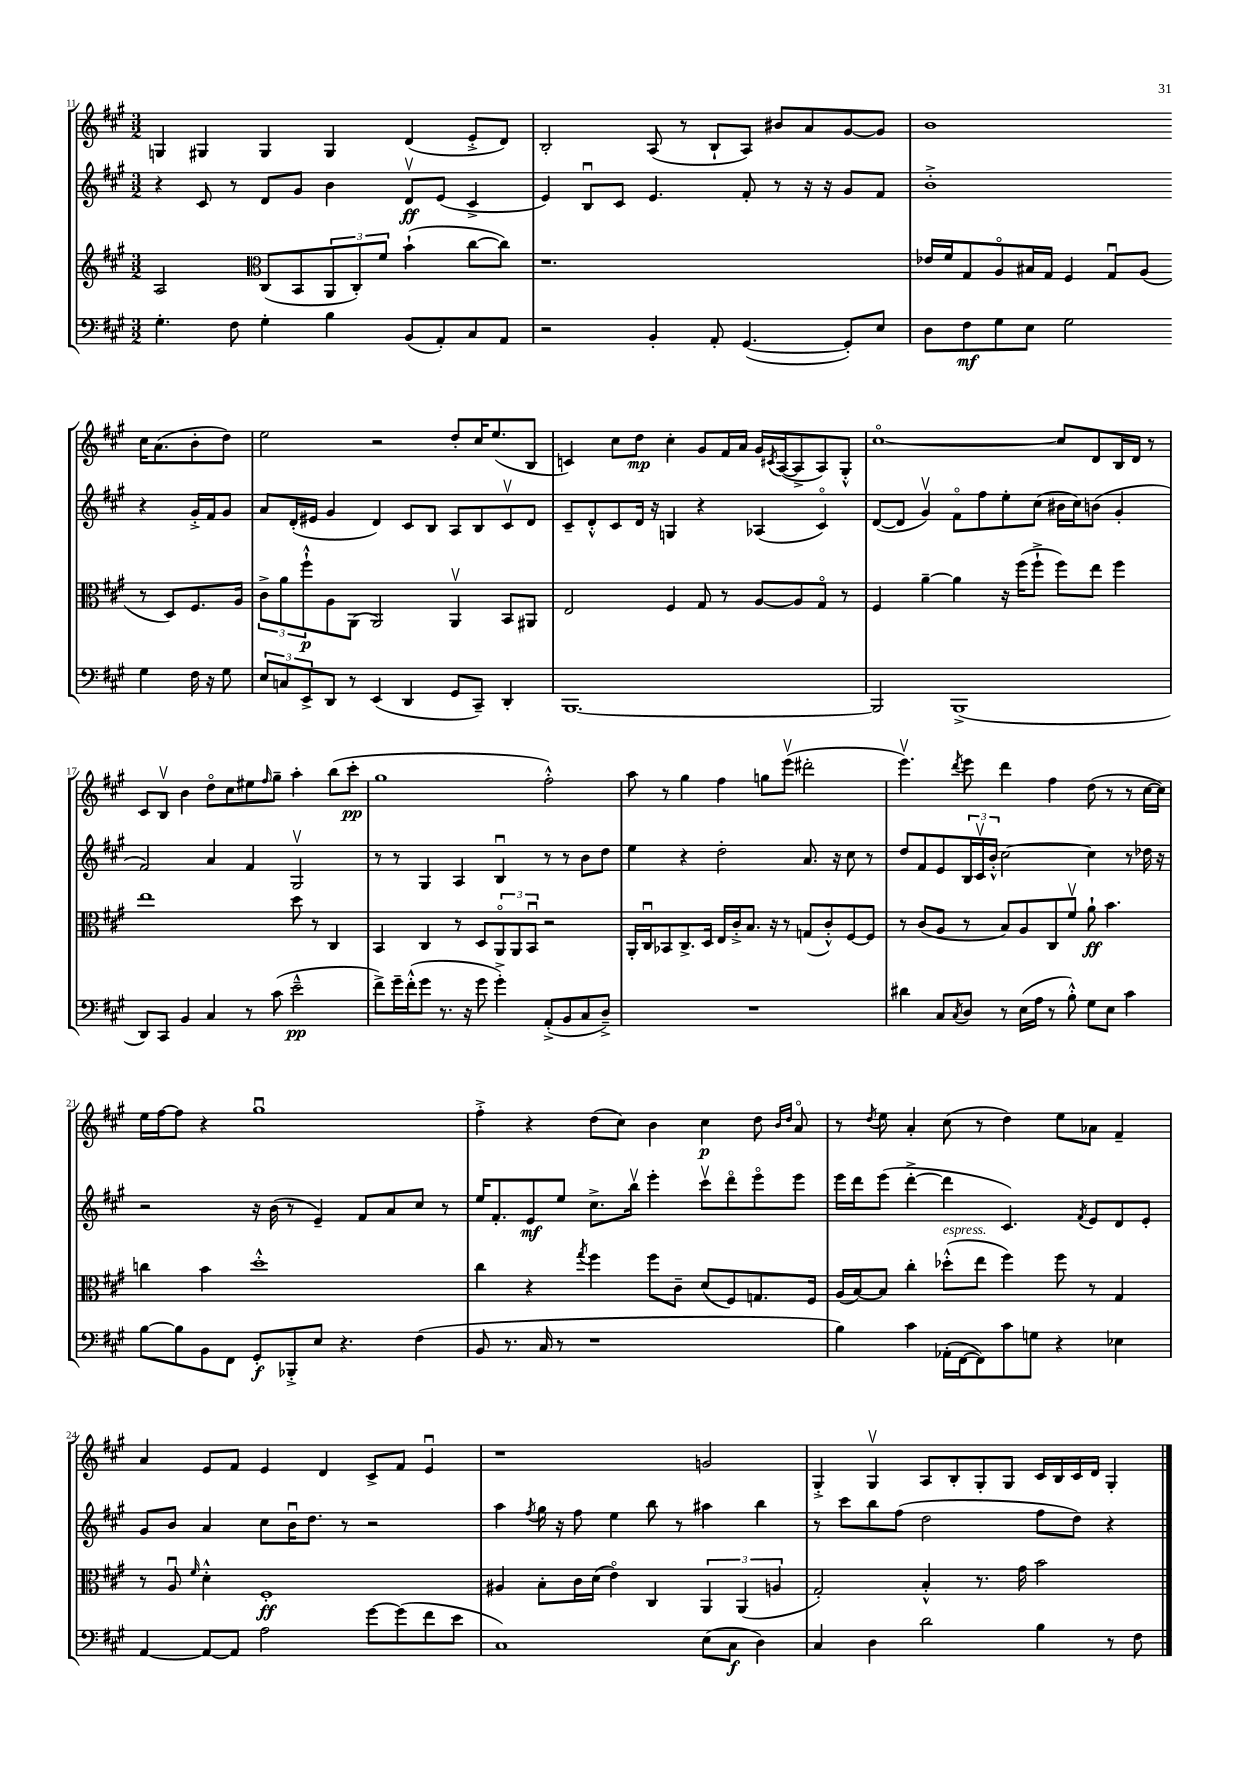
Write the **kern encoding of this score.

**kern	**dynam	**kern	**dynam	**kern	**dynam	**kern	**dynam
*part4	*part4	*part3	*part3	*part2	*part2	*part1	*part1
*staff4	*staff4	*staff3	*staff3	*staff2	*staff2	*staff1	*staff1
*clefF4	*	*clefG2	*	*clefG2	*	*clefG2	*
*k[f#c#g#]	*	*k[f#c#g#]	*	*k[f#c#g#]	*	*k[f#c#g#]	*
*M3/2	*	*M3/2	*	*M3/2	*	*M3/2	*
=11	=11	=11	=11	=11	=11	=11	=11
4.G#'\	.	2A/	.	4r	.	4Gn/	.
.	.	.	.	8c#/	.	4G#X/	.
8F#\	.	.	.	8r	.	.	.
*	*	*clefC3	*	*	*	*	*
4G#'\	.	(8C#/L	.	8d/L	.	4G#/	.
.	.	8BB/	.	8g#/J	.	.	.
4B\	.	12AA/	.	4b\	.	4G#/	.
.	.	12C#'/)	.	.	.	.	.
.	.	12f#/J	.	.	.	.	.
(8BB/L	.	(4b`\	.	8dv/L	ff	(4d/	.
8AA'/)	.	.	.	(8e/J	.	.	.
8C#/	.	[8cc#\L	.	4c#^/	.	8e'^/L	.
8AA/J	.	8cc#\J])	.	.	.	8d/J)	.
=12	=12	=12	=12	=12	=12	=12	=12
2r	.	1.r	.	4e/)	.	2B'/	.
.	.	.	.	8Bu/L	.	.	.
.	.	.	.	8c#/J	.	.	.
4BB'/	.	.	.	4.e/	.	(8A/	.
.	.	.	.	.	.	8r	.
8AA'/	.	.	.	.	.	8B`/L	.
([4.GG#/	.	.	.	8f#'/	.	8A/J)	.
.	.	.	.	8r	.	8b#X/L	.
.	.	.	.	16r	.	8a/	.
.	.	.	.	16r	.	.	.
8GG#'/L])	.	.	.	8g#/L	.	[8g#/	.
8E/J	.	.	.	8f#/J	.	8g#/J]	.
=13	=13	=13	=13	=13	=13	=13	=13
8D\L	.	16e-X/LL	.	1b'^	.	1b	.
.	.	16f#/J	.	.	.	.	.
8F#\	mf	8G#/	.	.	.	.	.
8G#\	.	8A/	.	.	.	.	.
8E\J	.	16B#X/L	.	.	.	.	.
.	.	16G#/JJ	.	.	.	.	.
2G#\	.	4F#/	.	.	.	.	.
.	.	8G#u/L	.	.	.	.	.
.	.	(8A/J	.	.	.	.	.
4G#\	.	8r	.	4r	.	16cc#\KL	.
.	.	.	.	.	.	(8.a\	.
.	.	8D/L)	.	.	.	.	.
16F#\	.	8.F#/	.	16g#'^/LL	.	8b'\	.
16r	.	.	.	16f#/J	.	.	.
8G#\	.	.	.	8g#/J	.	8dd\J)	.
.	.	16A/Jk	.	.	.	.	.
!!LO:LB:g=z
=14	=14	=14	=14	=14	=14	=14	=14
12E/L	.	12c#^\L	.	8a/L	.	2ee\	.
12Cn/	.	12a\	.	.	.	.	.
.	.	.	.	(16d'/L	.	.	.
12EE^/	.	12ff#`^^\	p	.	.	.	.
.	.	.	.	16e#X/JJ	.	.	.
8DD/J	.	8A\	.	4g#/	.	.	.
8r	.	(8AA\J	.	.	.	.	.
(4EE/	.	2AA/)	.	4d/)	.	2r	.
4DD/	.	.	.	8c#/L	.	.	.
.	.	.	.	8B/J	.	.	.
8GG#/L	.	4AAv/	.	8A/L	.	8dd'/L	.
8CC#~/J)	.	.	.	8B/	.	16cc#/K	.
.	.	.	.	.	.	(8.ee/	.
4DD'/	.	8BB/L	.	8c#v/	.	.	.
.	.	8AA#X/J	.	8d/J	.	8B/J	.
=15	=15	=15	=15	=15	=15	=15	=15
[1.BBB	.	2E/	.	8c#~/L	.	4cn/)	.
.	.	.	.	8d'^^/	.	.	.
.	.	.	.	8c#/	.	8cc#\L	.
.	.	.	.	16d/Jk	.	8dd\J	mp
.	.	.	.	16r	.	.	.
.	.	4F#/	.	4Gn/	.	4cc#'\	.
.	.	8G#/	.	4r	.	8g#/L	.
.	.	8r	.	.	.	16f#/L	.
.	.	.	.	.	.	16a/JJ	.
.	.	[8A/L	.	(4A-X/	.	16g#/LL	.
.	.	.	.	.	.	8qc#X/	.
.	.	.	.	.	.	([16A/J	.
.	.	8A/]	.	.	.	8A^/]	.
.	.	8G#/J	.	4c#/)	.	8A/)	.
.	.	8r	.	.	.	8G#'^^/J	.
=16	=16	=16	=16	=16	=16	=16	=16
2BBB/]	.	4F#/	.	([8d/L	.	[1cc#	.
.	.	.	.	8d/J]	.	.	.
.	.	[4a~\	.	4g#v/)	.	.	.
(1BBB^	.	4a\]	.	8f#\L	.	.	.
.	.	.	.	8ff#\	.	.	.
.	.	16r	.	8ee'\	.	.	.
.	.	(16ff#\KL	.	.	.	.	.
.	.	8ff#`^\J	.	(8cc#\J	.	.	.
.	.	8ff#\L)	.	16b#X\LL	.	8cc#/L]	.
.	.	.	.	16cc#\J)	.	.	.
.	.	8ee\J	.	(8bn\J	.	8d/	.
.	.	4ff#\	.	4g#'/	.	16B/L	.
.	.	.	.	.	.	16d/JJ	.
.	.	.	.	.	.	8r	.
!!LO:LB:g=z
=17	=17	=17	=17	=17	=17	=17	=17
8DD/L)	.	1ee	.	2f#/)	.	8c#/L	.
8CC#/J	.	.	.	.	.	8Bv/J	.
4BB/	.	.	.	.	.	4b\	.
4C#/	.	.	.	4a/	.	8dd\L	.
.	.	.	.	.	.	8cc#\	.
8r	.	.	.	4f#/	.	8ee#X\	.
.	.	.	.	.	.	16qqff#/	.
(8c#\	.	.	.	.	.	8gg#~\J	.
2e~^^\	pp	8dd\	.	2G#v/	.	4aa'\	.
.	.	8r	.	.	.	.	.
.	.	4C#/	.	.	.	(8bb\L	.
.	.	.	.	.	.	8ccc#'\J	pp
=18	=18	=18	=18	=18	=18	=18	=18
8f#^\L)	.	4BB/	.	8r	.	1gg#	.
16g#~\L	.	.	.	8r	.	.	.
(16f#'^^\J	.	.	.	.	.	.	.
8g#\J	.	4C#/	.	4G#/	.	.	.
8.r	.	.	.	.	.	.	.
.	.	8r	.	4A/	.	.	.
16r	.	.	.	.	.	.	.
8g#\	.	8D/L	.	.	.	.	.
4g#'^\)	.	12AA/	.	4Bu/	.	.	.
.	.	12AA/	.	.	.	.	.
.	.	12BBu/J	.	.	.	.	.
(8AA'^/L	.	2r	.	8r	.	2ff#'^^\)	.
8BB/	.	.	.	8r	.	.	.
8C#/	.	.	.	8b\L	.	.	.
8D~^/J)	.	.	.	8dd\J	.	.	.
=19	=19	=19	=19	=19	=19	=19	=19
1.r	.	16AA'/LL	.	4ee\	.	8aa\	.
.	.	16C#u/J	.	.	.	.	.
.	.	8BB-X/	.	.	.	8r	.
.	.	8.C#^/	.	4r	.	4gg#\	.
.	.	16D/Jk	.	.	.	.	.
.	.	16E/LL	.	2dd'\	.	4ff#\	.
.	.	16c#'^/J	.	.	.	.	.
.	.	8.B/J	.	.	.	.	.
.	.	.	.	.	.	8ggn\L	.
.	.	16r	.	.	.	.	.
.	.	8r	.	.	.	(8eeev\J	.
.	.	(8Gn/L	.	8.a/	.	2ddd#X'\	.
.	.	8c#'^^/)	.	.	.	.	.
.	.	.	.	16r	.	.	.
.	.	[8F#/	.	8cc#\	.	.	.
.	.	8F#/J]	.	8r	.	.	.
=20	=20	=20	=20	=20	=20	=20	=20
4d#X\	.	8r	.	8dd/L	.	4.eeev\)	.
.	.	(8c#/L	.	8f#/	.	.	.
8C#/L	.	8A/J	.	8e/	.	.	.
8qC#/	.	.	.	.	.	8qddd/	.
8D/J	.	8r	.	24B/L	.	8eee\	.
.	.	.	.	24c#v/	.	.	.
.	.	.	.	24b'^^/JJ	.	.	.
8r	.	8B/L)	.	[2cc#\	.	4ddd\	.
(16E\LL	.	8A/	.	.	.	.	.
16A\JJ	.	.	.	.	.	.	.
8r	.	8C#/	.	.	.	4ff#\	.
8B'^^\)	.	8f#v/J	.	.	.	.	.
8G#\L	.	8a`\	ff	4cc#\]	.	(8dd\	.
8E\J	.	4.b\	.	.	.	8r	.
4c#\	.	.	.	8r	.	8r	.
.	.	.	.	16dd-X\	.	[16cc#\LL	.
.	.	.	.	16r	.	16cc#\JJ])	.
!!LO:LB:g=z
=21	=21	=21	=21	=21	=21	=21	=21
[8B\L	.	4ccn\	.	2r	.	16ee\LL	.
.	.	.	.	.	.	[16ff#\J	.
8B\]	.	.	.	.	.	8ff#\J]	.
8BB\	.	4b\	.	.	.	4r	.
8FF#\J	.	.	.	.	.	.	.
8GG#'/L	f	1dd'^^	.	16r	.	1gg#u	.
.	.	.	.	(16b\	.	.	.
8BBB-X'^/	.	.	.	8r	.	.	.
8E/J	.	.	.	4e~/)	.	.	.
4.r	.	.	.	.	.	.	.
.	.	.	.	8f#/L	.	.	.
.	.	.	.	8a/	.	.	.
(4F#\	.	.	.	8cc#/J	.	.	.
.	.	.	.	8r	.	.	.
=22	=22	=22	=22	=22	=22	=22	=22
8BB/	.	4cc#\	.	16ee/KL	.	4ff#'^\	.
.	.	.	.	8.f#'/	.	.	.
8.r	.	.	.	.	.	.	.
.	.	4r	.	8e/	mf	4r	.
16C#/	.	.	.	.	.	.	.
8r	.	.	.	8ee/J	.	.	.
.	.	8qgg#/	.	.	.	.	.
1r	.	4ff#\	.	8.cc#^\L	.	(8dd\L	.
.	.	.	.	.	.	8cc#\J)	.
.	.	.	.	16bbv\Jk	.	.	.
.	.	8ff#\L	.	4eee'\	.	4b\	.
.	.	8c#~\J	.	.	.	.	.
.	.	(8d/L	.	8ccc#v\L	.	4cc#\	p
.	.	8F#/)	.	8ddd\	.	.	.
.	.	8.Gn/	.	8eee\	.	8dd\	.
.	.	.	.	.	.	16qqb/LL	.
.	.	.	.	.	.	16qqdd/JJ	.
.	.	.	.	8eee\J	.	8a/	.
.	.	16F#/Jk	.	.	.	.	.
=23	=23	=23	=23	=23	=23	=23	=23
4B\)	.	(16A/LL	.	16eee\LL	.	8r	.
.	.	[16B/J)	.	16ddd\J	.	.	.
.	.	.	.	.	.	8qdd/	.
.	.	8B/J]	.	(8eee\J	.	8ee\	.
4c#\	.	4cc#'\	.	[4ddd'^\	.	4a'/	.
!	!	!LO:TX:a:i:t=espress.	!	!	!	!	!
(16AA-X'\LL	.	(8dd-X'^^\L	.	4ddd\]	.	(8cc#\	.
[16FF#\J	.	.	.	.	.	.	.
8FF#\])	.	8ee\J	.	.	.	8r	.
8c#\	.	4ff#\)	.	4.c#/)	.	4dd\)	.
8Gn\J	.	.	.	.	.	.	.
4r	.	8ff#\	.	.	.	8ee\L	.
.	.	.	.	8qf#/	.	.	.
.	.	8r	.	8e/L	.	8a-X\J	.
4E-X\	.	4G#/	.	8d/	.	4f#~/	.
.	.	.	.	8e'/J	.	.	.
!!LO:LB:g=z
=24	=24	=24	=24	=24	=24	=24	=24
[4AA/	.	8r	.	8g#/L	.	4a/	.
.	.	8Au/	.	8b/J	.	.	.
.	.	16qqf#/	.	.	.	.	.
8AA/L_	.	4d'^^\	.	4a/	.	8e/L	.
8AA/J]	.	.	.	.	.	8f#/J	.
2A\	.	1F#'	ff	8cc#\L	.	4e/	.
.	.	.	.	16bu\K	.	.	.
.	.	.	.	8.dd\J	.	.	.
.	.	.	.	.	.	4d/	.
.	.	.	.	8r	.	.	.
[8g#\L	.	.	.	2r	.	8c#^/L	.
(8g#\]	.	.	.	.	.	8f#/J	.
8f#\	.	.	.	.	.	4eu/	.
8e\J	.	.	.	.	.	.	.
=25	=25	=25	=25	=25	=25	=25	=25
1C#)	.	4A#X/	.	4aa\	.	1r	.
.	.	.	.	8qff#/	.	.	.
.	.	8B'\L	.	16gg#\	.	.	.
.	.	.	.	16r	.	.	.
.	.	16c#\L	.	8ff#\	.	.	.
.	.	(16d\JJ	.	.	.	.	.
.	.	4e\)	.	4ee\	.	.	.
.	.	4C#/	.	8bb\	.	.	.
.	.	.	.	8r	.	.	.
(8E\L	.	6AA/	.	4aa#X\	.	2gn/	.
8C#\J	f	.	.	.	.	.	.
.	.	(6AA/	.	.	.	.	.
4D\)	.	.	.	4bb\	.	.	.
.	.	6An/	.	.	.	.	.
=26	=26	=26	=26	=26	=26	=26	=26
4C#/	.	2G#'/)	.	8r	.	4G#'^/	.
.	.	.	.	8ccc#\L	.	.	.
4D\	.	.	.	8bb\	.	4G#v/	.
.	.	.	.	(8ff#\J	.	.	.
2d\	.	4B'^^/	.	2dd\	.	8A/L	.
.	.	.	.	.	.	8B'/	.
.	.	8.r	.	.	.	8G#'/	.
.	.	.	.	.	.	8G#/J	.
.	.	16g#\	.	.	.	.	.
4B\	.	2b\	.	8ff#\L	.	16c#/LL	.
.	.	.	.	.	.	16B/	.
.	.	.	.	8dd\J)	.	16c#/	.
.	.	.	.	.	.	16d/JJ	.
8r	.	.	.	4r	.	4G#'/	.
8F#\	.	.	.	.	.	.	.
==	==	==	==	==	==	==	==
*-	*-	*-	*-	*-	*-	*-	*-
